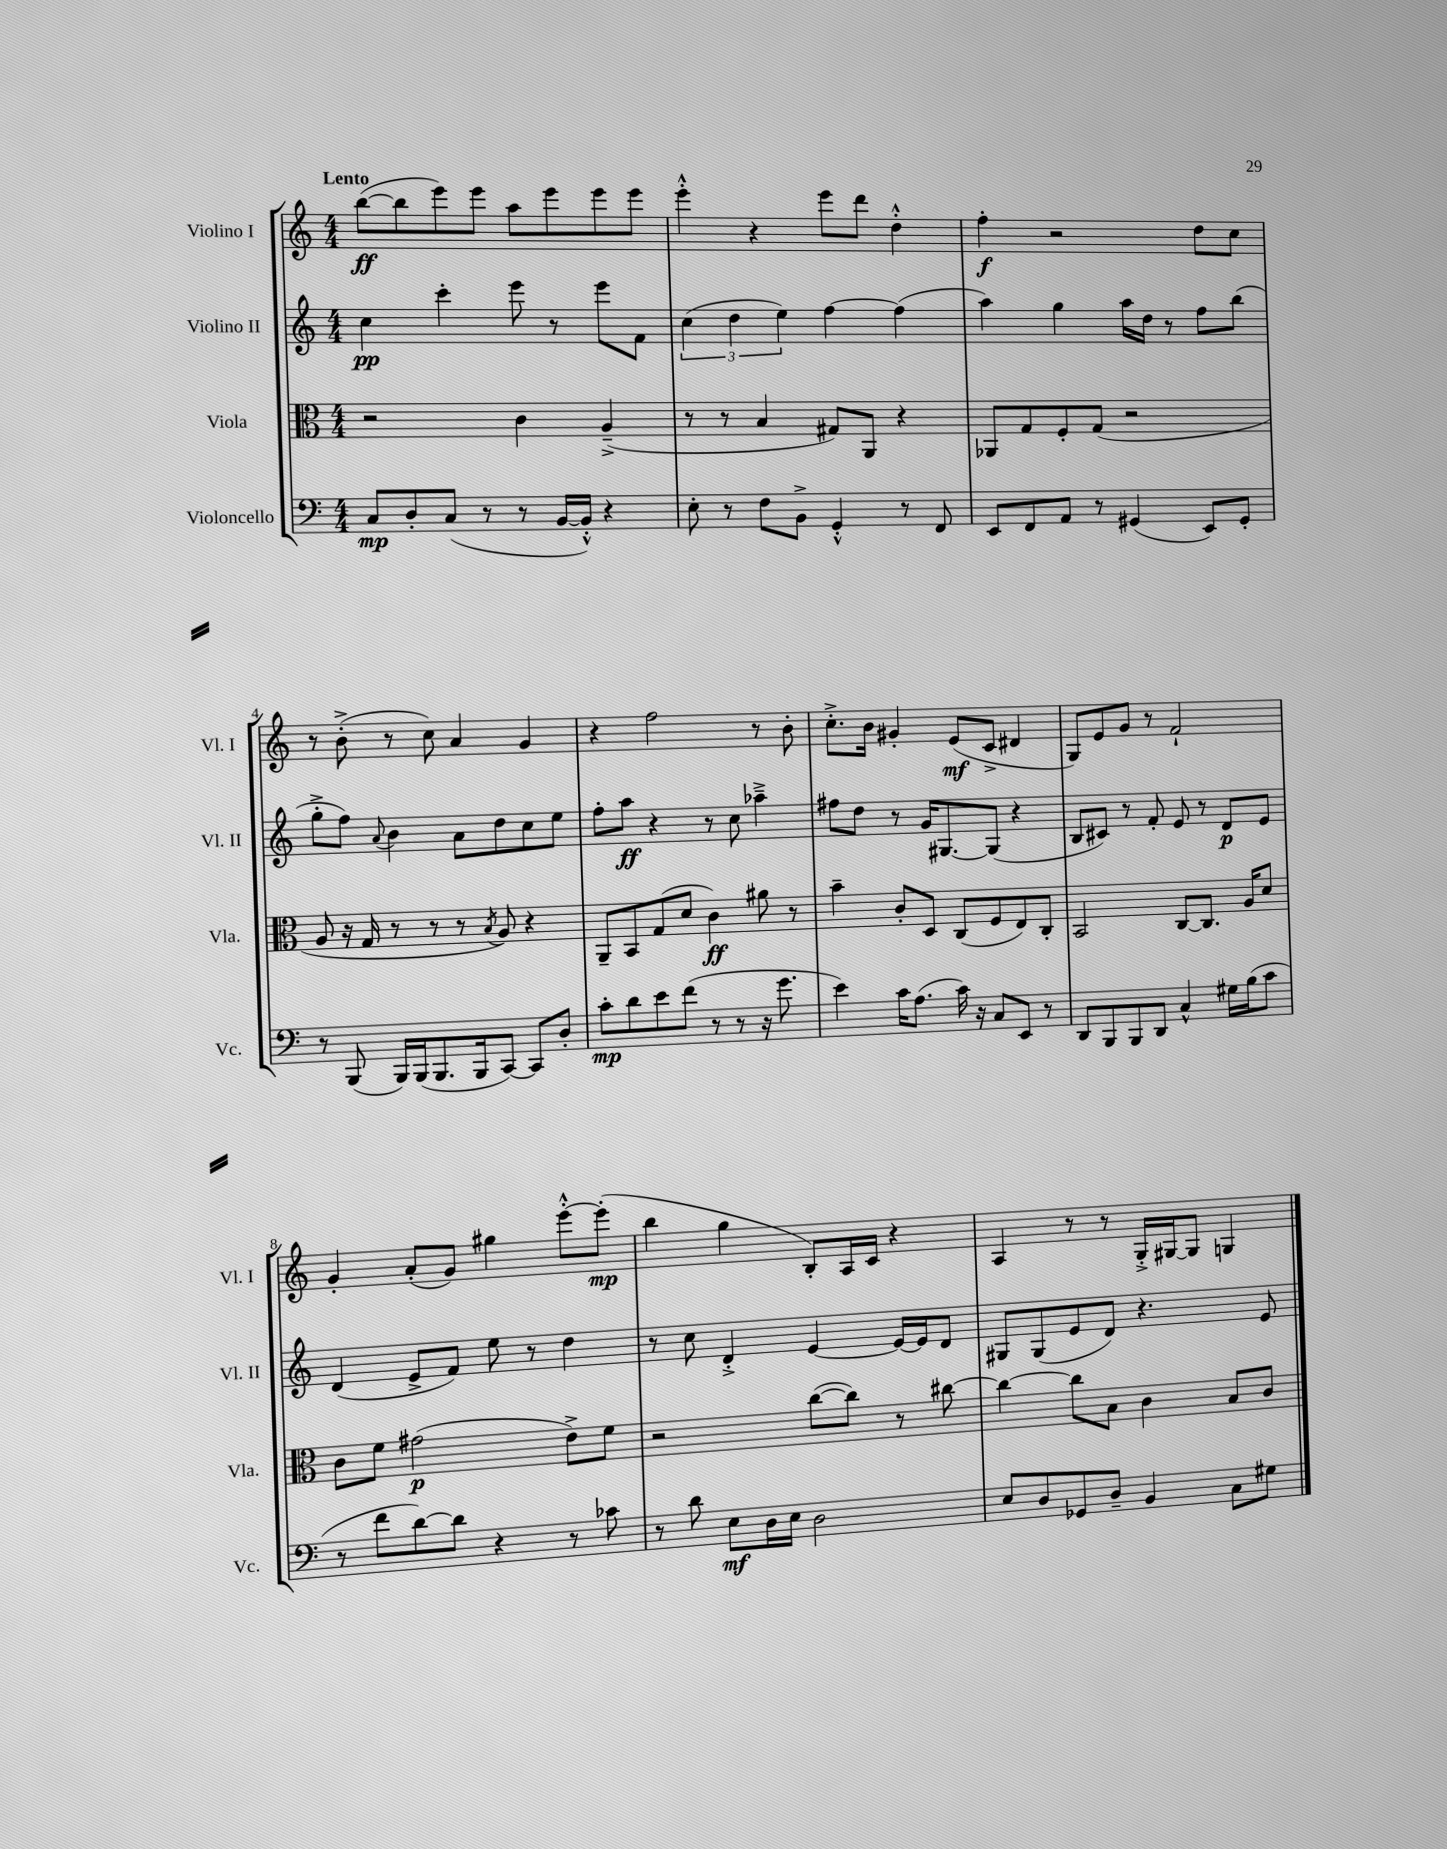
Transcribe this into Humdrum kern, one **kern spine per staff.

**kern	**dynam	**kern	**dynam	**kern	**dynam	**kern	**dynam
*part4	*part4	*part3	*part3	*part2	*part2	*part1	*part1
*staff4	*staff4	*staff3	*staff3	*staff2	*staff2	*staff1	*staff1
*I"Violoncello	*	*I"Viola	*	*I"Violino II	*	*I"Violino I	*
*I'Vc.	*	*I'Vla.	*	*I'Vl. II	*	*I'Vl. I	*
*clefF4	*	*clefC3	*	*clefG2	*	*clefG2	*
*k[]	*	*k[]	*	*k[]	*	*k[]	*
*M4/4	*	*M4/4	*	*M4/4	*	*M4/4	*
=1	=1	=1	=1	=1	=1	=1	=1
!	!	!	!	!	!	!LO:TX:a:B:t=Lento	!
8C/L	mp	2r	.	4cc\	pp	([8bb\L	ff
8D'/	.	.	.	.	.	8bb\]	.
(8C/J	.	.	.	4ccc'\	.	8eee\)	.
8r	.	.	.	.	.	8eee\J	.
8r	.	4c\	.	8eee\	.	8aa\L	.
[16BB/LL	.	.	.	8r	.	8eee\	.
16BB'^^/JJ])	.	.	.	.	.	.	.
4r	.	(4A~^/	.	8eee\L	.	8eee\	.
.	.	.	.	8f\J	.	8eee\J	.
=2	=2	=2	=2	=2	=2	=2	=2
8E'\	.	8r	.	(6cc\	.	4eee'^^\	.
8r	.	8r	.	.	.	.	.
.	.	.	.	6dd\	.	.	.
8F\L	.	4B/	.	.	.	4r	.
.	.	.	.	6ee\)	.	.	.
8BB^\J	.	.	.	.	.	.	.
4GG'^^/	.	8G#X/L)	.	[4ff\	.	8eee\L	.
.	.	8AA/J	.	.	.	8ddd\J	.
8r	.	4r	.	(4ff\]	.	4dd'^^\	.
8FF/	.	.	.	.	.	.	.
=3	=3	=3	=3	=3	=3	=3	=3
8EE/L	.	8AA-X/L	.	4aa\)	.	4ff'\	f
8FF/	.	8G/	.	.	.	.	.
8AA/J	.	8F'/	.	4gg\	.	2r	.
8r	.	(8G/J	.	.	.	.	.
(4GG#X/	.	2r	.	16aa\LL	.	.	.
.	.	.	.	16dd\JJ	.	.	.
.	.	.	.	8r	.	.	.
8EE/L)	.	.	.	8ff\L	.	8dd\L	.
8GG#'/J	.	.	.	(8bb\J	.	8cc\J	.
!!LO:LB:g=z
=4	=4	=4	=4	=4	=4	=4	=4
8r	.	8A/	.	8gg'^\L	.	8r	.
(8BBB/	.	16r	.	8ff\J)	.	(8b'^\	.
.	.	16G/	.	.	.	.	.
.	.	.	.	8qqa/	.	.	.
16BBB/LL)	.	8r	.	4b\	.	8r	.
(16BBB/J	.	.	.	.	.	.	.
8.BBB/	.	8r	.	.	.	8cc\)	.
.	.	8r	.	8a\L	.	4a/	.
16BBB/k	.	.	.	.	.	.	.
.	.	8qB/	.	.	.	.	.
[8CC/J)	.	8A/)	.	8dd\	.	.	.
8CC/L]	.	4r	.	8cc\	.	4g/	.
8D'/J	.	.	.	8ee\J	.	.	.
=5	=5	=5	=5	=5	=5	=5	=5
8c'\L	mp	8AA~/L	.	8ff'\L	.	4r	.
8d\	.	8BB/	.	8aa\J	ff	.	.
8e\	.	(8G/	.	4r	.	2ff\	.
(8f\J	.	8d/J	.	.	.	.	.
8r	.	4c\)	ff	8r	.	.	.
8r	.	.	.	8cc\	.	.	.
16r	.	8a#X\	.	4aa-X~^\	.	8r	.
8.g\	.	.	.	.	.	.	.
.	.	8r	.	.	.	8b'\	.
=6	=6	=6	=6	=6	=6	=6	=6
4e\)	.	4b~\	.	8ff#X\L	.	8.cc'^\L	.
.	.	.	.	8dd\J	.	.	.
.	.	.	.	.	.	16b\Jk	.
16c\KL	.	8c'/L	.	8r	.	4g#X'/	.
(8.A\J	.	.	.	.	.	.	.
.	.	8D/J	.	16g/KL	.	.	.
.	.	.	.	[8.G#X/	.	.	.
16c\)	.	(8C/L	.	.	.	(8e/L	mf
16r	.	.	.	.	.	.	.
8C/L	.	8F/	.	(8G#/J]	.	8c^/J	.
8EE/J	.	8E/)	.	4r	.	4d#X/	.
8r	.	8C'/J	.	.	.	.	.
=7	=7	=7	=7	=7	=7	=7	=7
8DD/L	.	2BB/	.	8B/L	.	8G/L)	.
8BBB/	.	.	.	8c#X/J)	.	8e/	.
8BBB/	.	.	.	8r	.	8g/J	.
8DD/J	.	.	.	8f'/	.	8r	.
4C^^/	.	[8C/L	.	8e/	.	2f`/	.
.	.	8.C/J]	.	8r	.	.	.
16G#X\LL	.	.	.	8d/L	p	.	.
(16B\J	.	16A/KL	.	.	.	.	.
8c\J	.	8d/J	.	8e/J	.	.	.
!!LO:LB:g=z
=8	=8	=8	=8	=8	=8	=8	=8
8r	.	8c\L	.	(4d/	.	4g'/	.
8f\L	.	8f\J	.	.	.	.	.
[8d\)	.	(2g#X\	p	8e^/L	.	(8a'/L	.
8d\J]	.	.	.	8f/J)	.	8g/J)	.
4r	.	.	.	8ee\	.	4gg#X\	.
.	.	.	.	8r	.	.	.
8r	.	8e^\L)	.	4dd\	.	[8eee'^^\L	.
8c-X\	.	8f\J	.	.	.	(8eee'\J]	mp
=9	=9	=9	=9	=9	=9	=9	=9
8r	.	2r	.	8r	.	4bb\	.
8d\	.	.	.	8cc\	.	.	.
8E\L	mf	.	.	4d'^/	.	4gg\	.
16D\L	.	.	.	.	.	.	.
16E\JJ	.	.	.	.	.	.	.
2D\	.	([8cc\L	.	[4e/	.	8B'/L)	.
.	.	8cc\J])	.	.	.	16A/L	.
.	.	.	.	.	.	16c/JJ	.
.	.	8r	.	16e/LL_	.	4r	.
.	.	.	.	16e/J]	.	.	.
.	.	[8cc#X\	.	8d/J	.	.	.
=10	=10	=10	=10	=10	=10	=10	=10
8E/L	.	4cc#\_	.	8G#X/L	.	4A/	.
8D/	.	.	.	(8G#/	.	.	.
8GG-X/	.	8cc#\L]	.	8e/	.	8r	.
8D~/J	.	8B\J	.	8d/J)	.	8r	.
4BB/	.	4c\	.	4.r	.	16G'^/LL	.
.	.	.	.	.	.	[16G#X/J	.
.	.	.	.	.	.	8G#/J]	.
8C\L	.	8B/L	.	.	.	4Gn/	.
8G#X\J	.	8c/J	.	8e/	.	.	.
==	==	==	==	==	==	==	==
*-	*-	*-	*-	*-	*-	*-	*-
